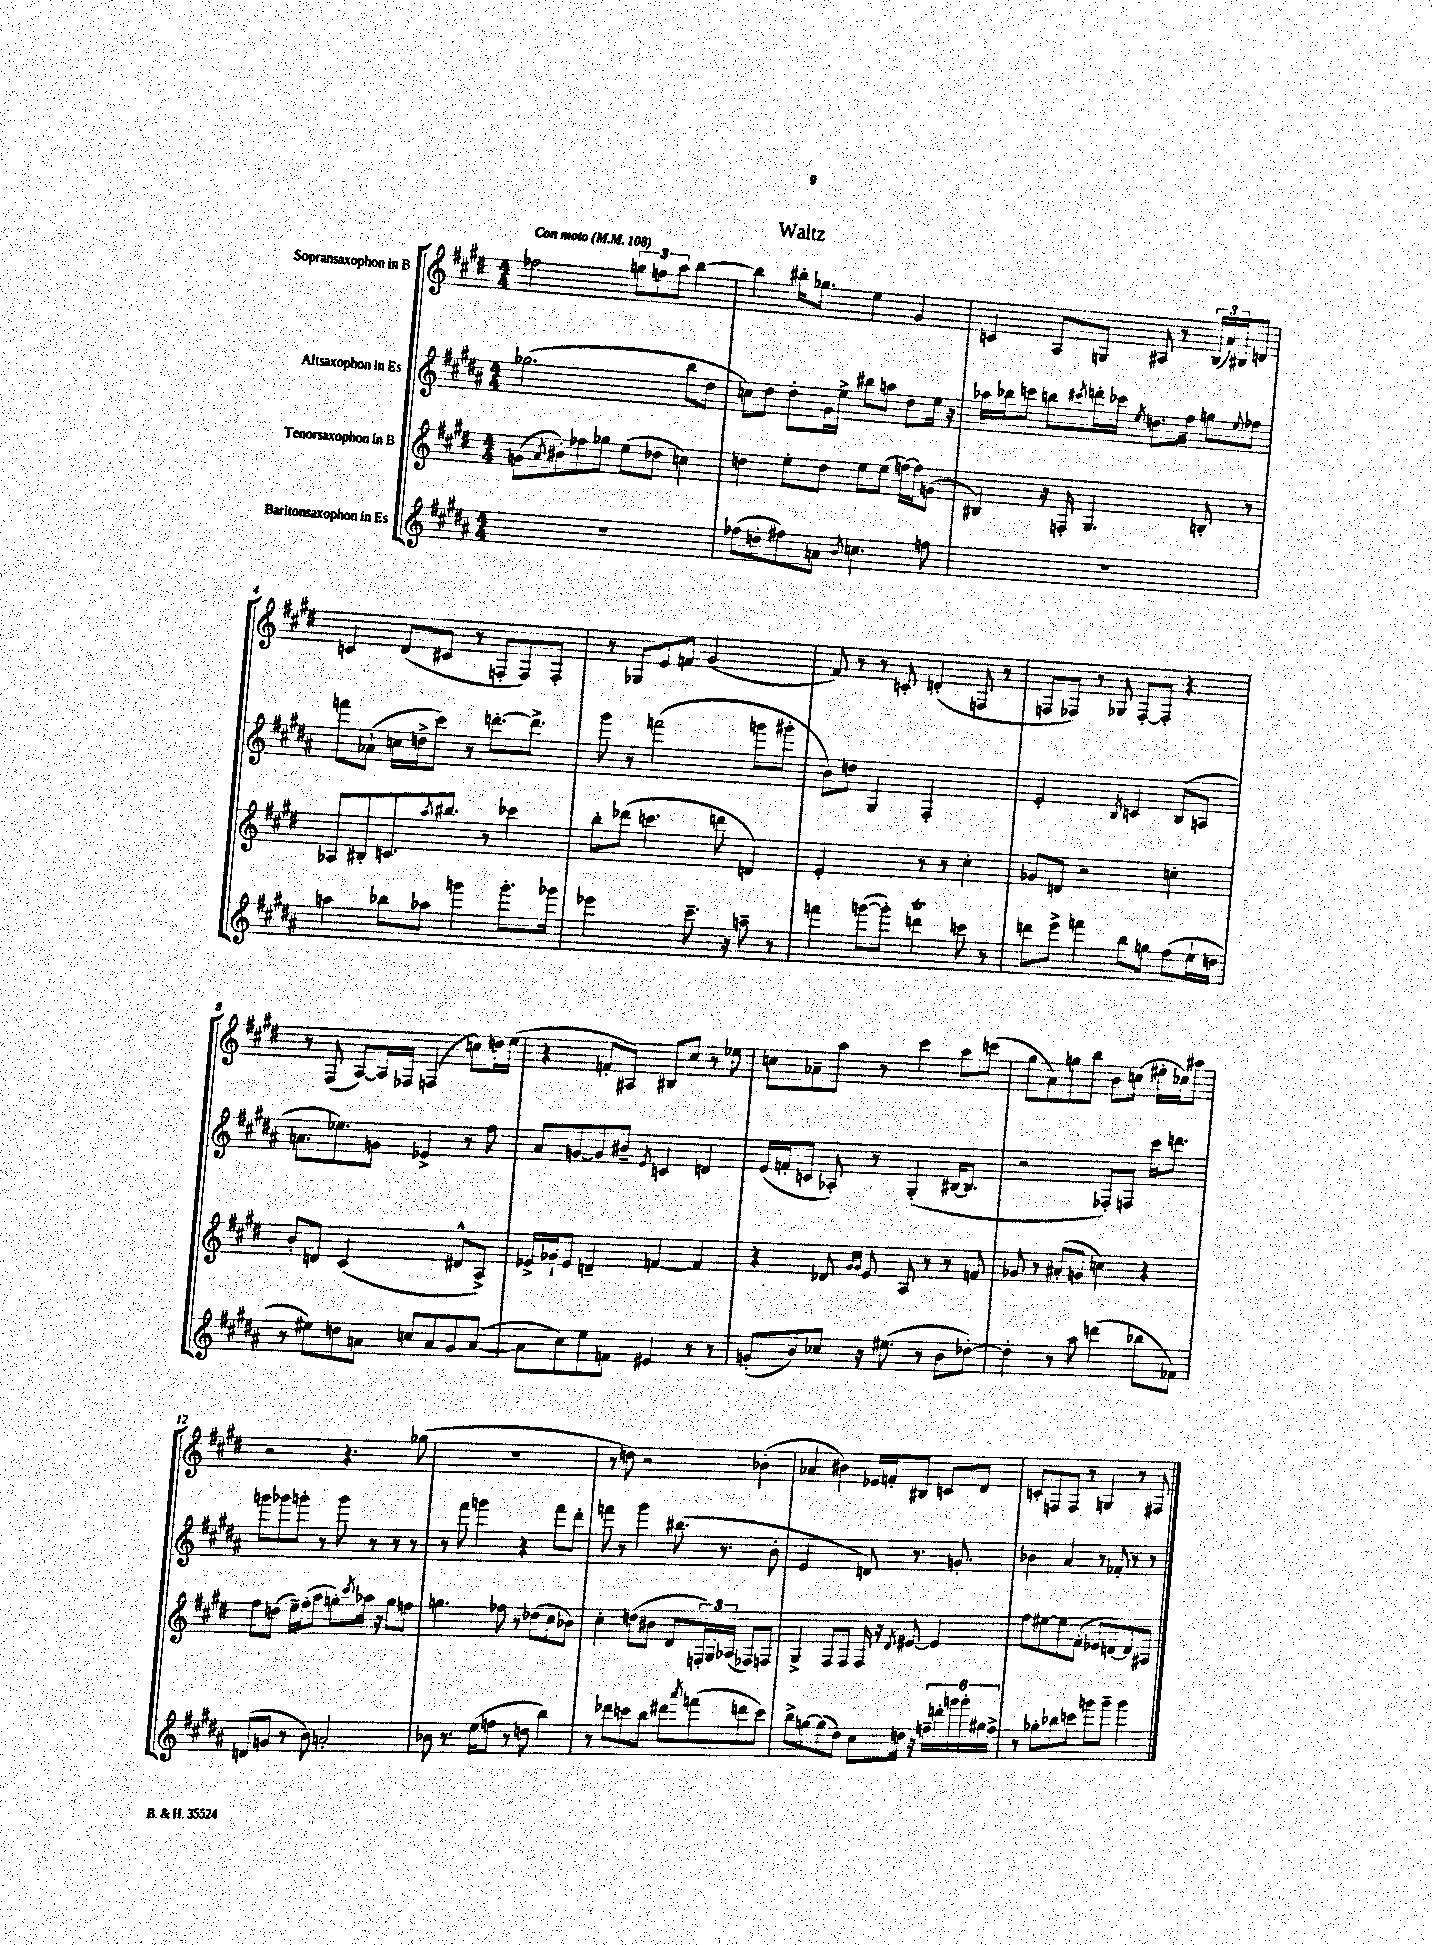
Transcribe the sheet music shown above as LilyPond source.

\header { title = "Waltz" }
<<
\new StaffGroup <<
\new Staff = "s0" \with { instrumentName = "Sopransaxophon in B" } {
    \clef treble \key e \major \numericTimeSignature \time 4/4 \tempo "Con moto" 4 = 108
    fes''2 \tuplet 3/2 { g''8 f''8 a''8 } b''4~ |
    b''4 bis''16-. ges''8. e''4 gis'4 |
    c'4 a8 g8 ais8 r8 \tuplet 3/2 { b16( a'16) bis16 } d'8 |
    c'4 dis'8( cis'8 r8 f8-. f8) f8-. |
    r8 ges8 e'8 f'8 gis'2( |
    fis'8) r8 r8 c'8-. d'4-.( f8 r8 |
    f8 fes8) r8 ges8 fes8~-. fes8-. r4 |
    r8 fis8( a8~) a16 fes16 f4( c''8) d''16 e''16( |
    r4 f'8-. ais8) bis8 cis''8 r8 ees''8 |
    c''8 aes'8-- a''8 r8 cis'''4 a''8 c'''8( |
    gis''8 a'8) g''8 b''8 b'8 c''8( eis''16-. ces''16) ais''8 |
    r2 r4. ges''8( |
    R1 |
    r8 d''8) r2 bes'4-.( |
    aes'4 bis'4) ees'16 f'16-. bis8 c'8 dis'8 |
    c'8-. f8 f8 r8 g4 r8 fis8 \bar "|." |
}
\new Staff = "s1" \with { instrumentName = "Altsaxophon in Es" } {
    \clef treble \key b \major \numericTimeSignature \time 4/4
    ges''2.( b''8 dis''8 |
    c''8) dis''8 dis''8-. gis'16 e''16-> bis''8 a''8 dis''8 e''16 r16 |
    aes''16 bes''16 c'''8 b''8 \acciaccatura { cis'''8 } d'''16-. ces'''16 \acciaccatura { e''8 } d''8. fis''16 g''8 \appoggiatura { e''8 } fes''8 |
    f'''8 aes'8-!( c''16 d''16-> cis'''8) r8 d'''8.~-. d'''8.-> |
    gis'''8 r8 f'''2( g'''8 gis'''8-. |
    b'8) d''8 gis4 fis2-. |
    e'2-. \acciaccatura { b8 } c'4 b8( a8 |
    a'8. ees''8.) g'8 ees'4-> r8 fis''8 |
    ais'8 g'8~ g'8 bis'8-- \acciaccatura { e'8 } c'4 d'4 |
    e'16( f'16-. c'8 aes8-.) r8 gis4-.( bis16~ bis8. |
    r2 fes8-.) f8 cis'''16 d'''8. |
    g'''8 ges'''8 g'''8-. r8 g'''8 r8 r8 r8 |
    r8 fis'''8 g'''4 r4 fis'''8 dis'''8-. |
    f'''8 r8 gis'''4 bis''8.( r8. b'8-. |
    e'2 d'8) r8. g'8.-. |
    bes'4 ais'4 r8 fes'8-. r8 r8 \bar "|." |
}
\new Staff = "s2" \with { instrumentName = "Tenorsaxophon in B" } {
    \clef treble \key e \major \numericTimeSignature \time 4/4
    g'8( \acciaccatura { a'8 } bis'8-.) fes''8 ges''8 e''8( des''8 c''4) |
    d''4 e''8-. d''8 e''8 e''8( f''16~) f''16 g'8( |
    bis4) r16 f16-. gis4. b8-. r8 |
    aes8 bis8-. c'8. \acciaccatura { a''8 } bis''8. r8 ces'''4 |
    b''8-. des'''8( c'''4. d'''8 d'4) |
    e'2-. r8 r8 cis''4-. |
    ges'8 d'8 r2 c''4-. |
    b'8-. d'8 cis'2( dis'8-^ a8->) |
    ees'16-> ges'16-! ees'8 d'4-- f'4~ f'4 |
    r4 des'8 \grace { gis'16 gis'16 } e'8 a8 r8 r8 f'8 |
    ges'8 r8 ais'8-.( g'8 c''4) r4 |
    fis''8 d''8( e''16--) fis''16-.( a''8 g''8-.) \acciaccatura { cis'''8 } aes''16 r16 g''8 f''8 |
    g''4. fes''8 r8 des''8( cis''8 bes'8) |
    cis''4-. d''8( bis'8 dis'8 \tuplet 3/2 { f16-.) gis16 aes16( } fes8) f8 |
    gis4-> fis8 fis8 fis16 r16 \acciaccatura { dis'8 } eis'8~ eis'4 |
    fis''8 eis''8~ eis''8 fis'8-.( ees'8 d'8~) d'8 ais8 \bar "|." |
}
\new Staff = "s3" \with { instrumentName = "Baritonsaxophon in Es" } {
    \clef treble \key b \major \numericTimeSignature \time 4/4
    R1 |
    fes''8( d''8-. fis''8) a'8 \acciaccatura { b'8 } c''4. f''8 |
    R1 |
    a''4 bes''8 aes''8 g'''4 g'''8.-. ges'''16 |
    ees'''2 cis'''8.-- r16 a''8-- r8 |
    f'''4 g'''8~( g'''8-.) d'''4\trill c'''8 r8 |
    d'''8 e'''8-> f'''4 b''8 g''8 fis''8( e''16-! d''16 |
    r8 eis''8) d''8 a'8 c''8 a'8 gis'8 a'8~( |
    a'8 cis''8) e''8 f'8 eis'4 r8 r8 |
    g'8-.( b'8) ces''8 r16 eis''8.( r8 b'8 des''8~-.) |
    des''4-. r8 ais''8 d'''4( bes''8 fes'8) |
    d'8( g'8 r8 b'8) a'2-. |
    bes'8 r8. e''16( f''8 r8 d''8 b''4) |
    r8 des'''8 c'''8 b''8 dis'''8 \acciaccatura { ais'''8 } f'''8( d'''8 c'''8) |
    b''8-> g''8~ g''8( dis''8) cis''8 d''16 r16 \tuplet 6/4 { f''16-- d'''16-. g'''16 g'''16-. gis''16 f''16-> } |
    r8 ges''8-. bes''8 c'''8 g'''8 g'''8-- g'''4 \bar "|." |
}
>>
>>
